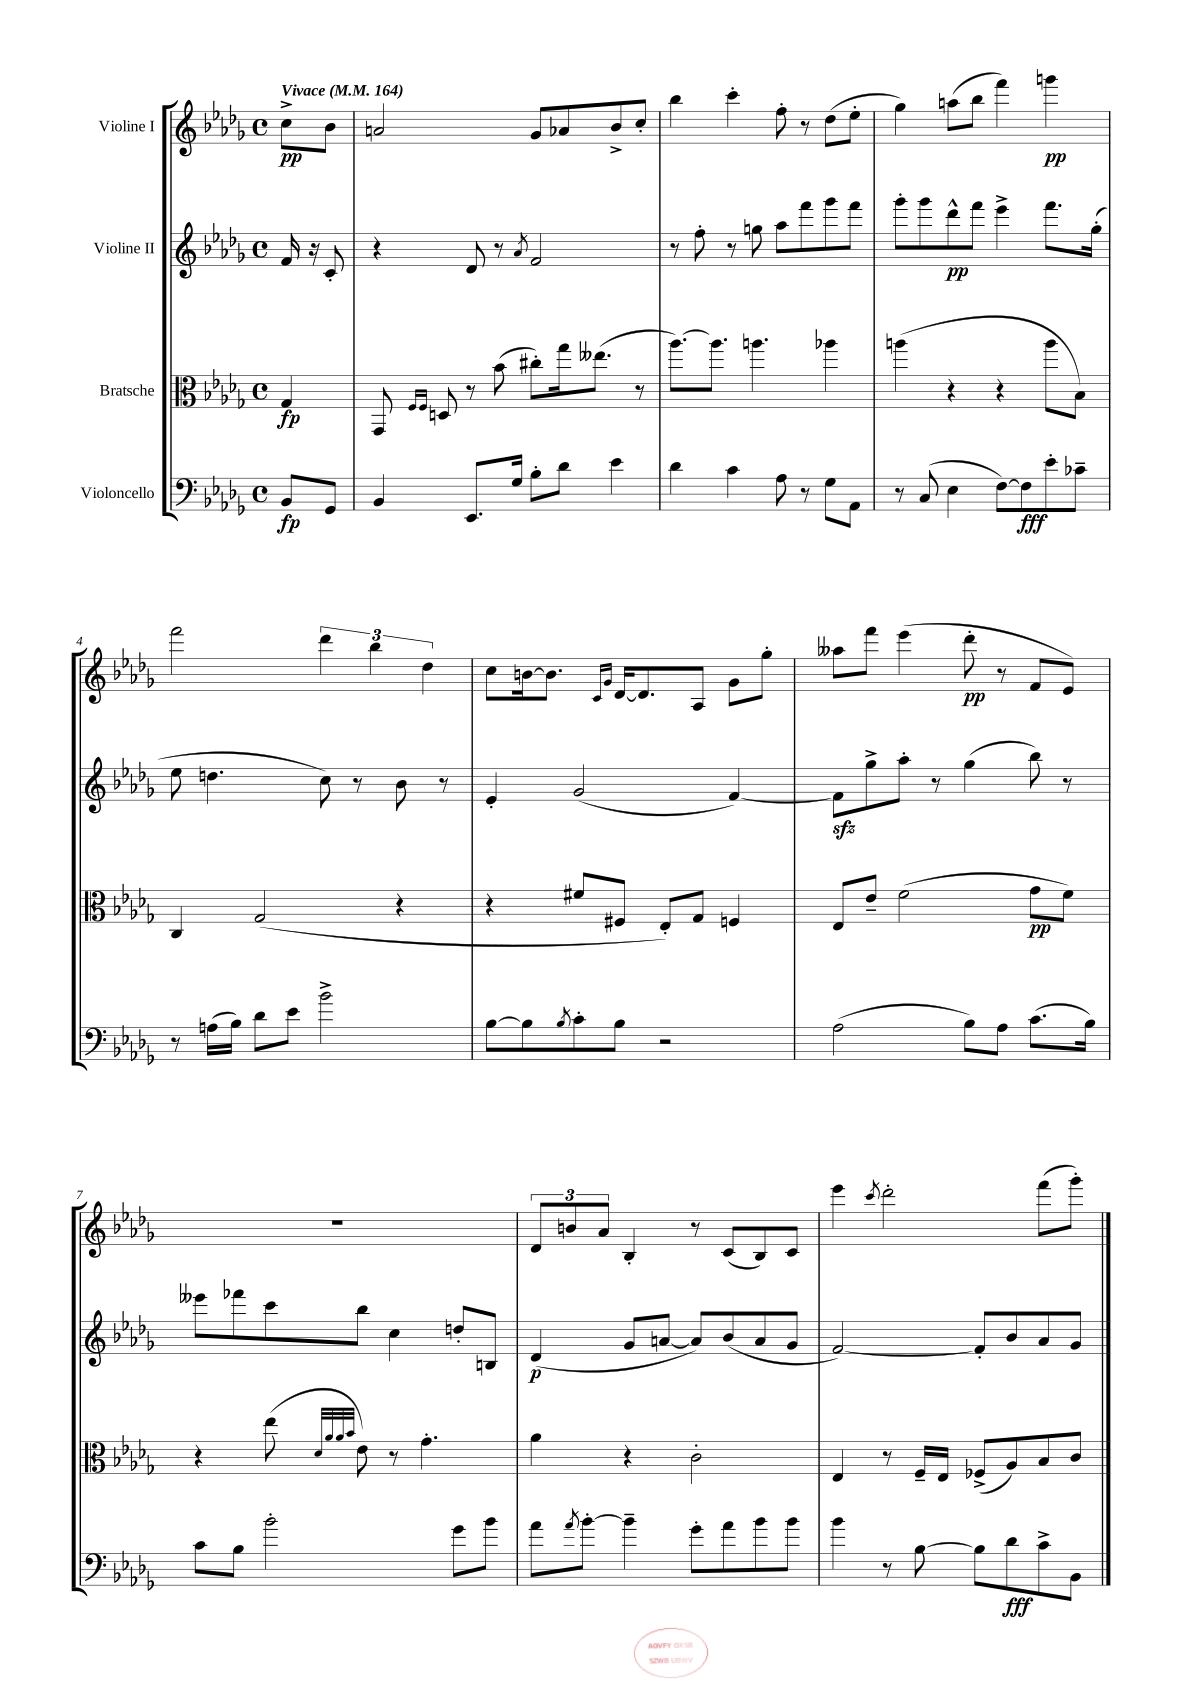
<<
\new StaffGroup <<
\new Staff = "s0" \with { instrumentName = "Violine I" } {
    \clef treble \key des \major \defaultTimeSignature \time 4/4 \partial 4 \tempo "Vivace" 4 = 164
    c''8->\pp bes'8 |
    a'2 ges'8 aes'8 bes'8-> c''8-. |
    bes''4 c'''4-. f''8-. r8 des''8( ees''8-. |
    ges''4) a''8( bes''8 f'''4) g'''4\pp |
    f'''2 \tuplet 3/2 { des'''4 bes''4 des''4 } |
    c''8 b'16~ b'8. \grace { c'16 ges'16 } des'16~ des'8. aes8 ges'8 ges''8-. |
    aeses''8 f'''8 ees'''4( des'''8-.\pp r8 f'8 ees'8) |
    R1 |
    \tuplet 3/2 { des'8 b'8 aes'8 } bes4-. r8 c'8( bes8) c'8 |
    ees'''4 \acciaccatura { c'''8 } des'''2-. f'''8( ges'''8-.) \bar "|." |
}
\new Staff = "s1" \with { instrumentName = "Violine II" } {
    \clef treble \key des \major \defaultTimeSignature \time 4/4 \partial 4
    f'16 r16 c'8-. |
    r4 des'8 r8 \acciaccatura { aes'8 } f'2 |
    r8 f''8-. r8 g''8 aes''8 f'''8 ges'''8 f'''8 |
    ges'''8-. ges'''8 des'''8-^\pp f'''8 ees'''4-> f'''8. ges''16-.( |
    ees''8 d''4. c''8) r8 bes'8 r8 |
    ees'4-. ges'2( f'4~) |
    f'8\sfz ges''8-> aes''8-. r8 ges''4( bes''8) r8 |
    eeses'''8 fes'''8 c'''8 bes''8 c''4 d''8-. b8 |
    des'4\p( ges'8 a'8~ a'8) bes'8( a'8 ges'8 |
    f'2~) f'8-. bes'8 aes'8 ges'8 \bar "|." |
}
\new Staff = "s2" \with { instrumentName = "Bratsche" } {
    \clef alto \key des \major \defaultTimeSignature \time 4/4 \partial 4
    ges4\fp |
    ges,8 \grace { f16 f16 } d8 r8 bes'8( cis''8-.) ges''16 eeses''8.( r8 |
    aes''8.~) aes''8. a''4. aes''4 |
    a''4( r4 r4 a''8 bes8) |
    c4 ges2( r4 |
    r4 fis'8 fis8 ees8-.) ges8 f4 |
    ees8 ees'8-- f'2( ges'8\pp f'8) |
    r4 ees''8( \grace { des'32 aes'32 aes'32 bes'32 } ees'8) r8 ges'4.-. |
    aes'4 r4 c'2-. |
    ees4 r8 f16-- ees16 fes8->( aes8) bes8 c'8 \bar "|." |
}
\new Staff = "s3" \with { instrumentName = "Violoncello" } {
    \clef bass \key des \major \defaultTimeSignature \time 4/4 \partial 4
    bes,8\fp ges,8 |
    bes,4 ees,8. ges16 bes8-. des'8 ees'4 |
    des'4 c'4 aes8 r8 ges8 aes,8 |
    r8 c8( ees4 f8~) f8\fff ees'8-. ces'8-- |
    r8 a16( bes16) des'8 ees'8 bes'2-> |
    bes8~ bes8 \acciaccatura { bes8 } c'8-. bes8 r2 |
    aes2( bes8) aes8 c'8.( bes16) |
    c'8 bes8 bes'2-. ges'8 bes'8 |
    aes'8 \acciaccatura { aes'8 } bes'8~-. bes'4-- ges'8-. aes'8 bes'8 bes'8 |
    bes'4 r8 bes8~ bes8 des'8\fff c'8-> bes,8 \bar "|." |
}
>>
>>
